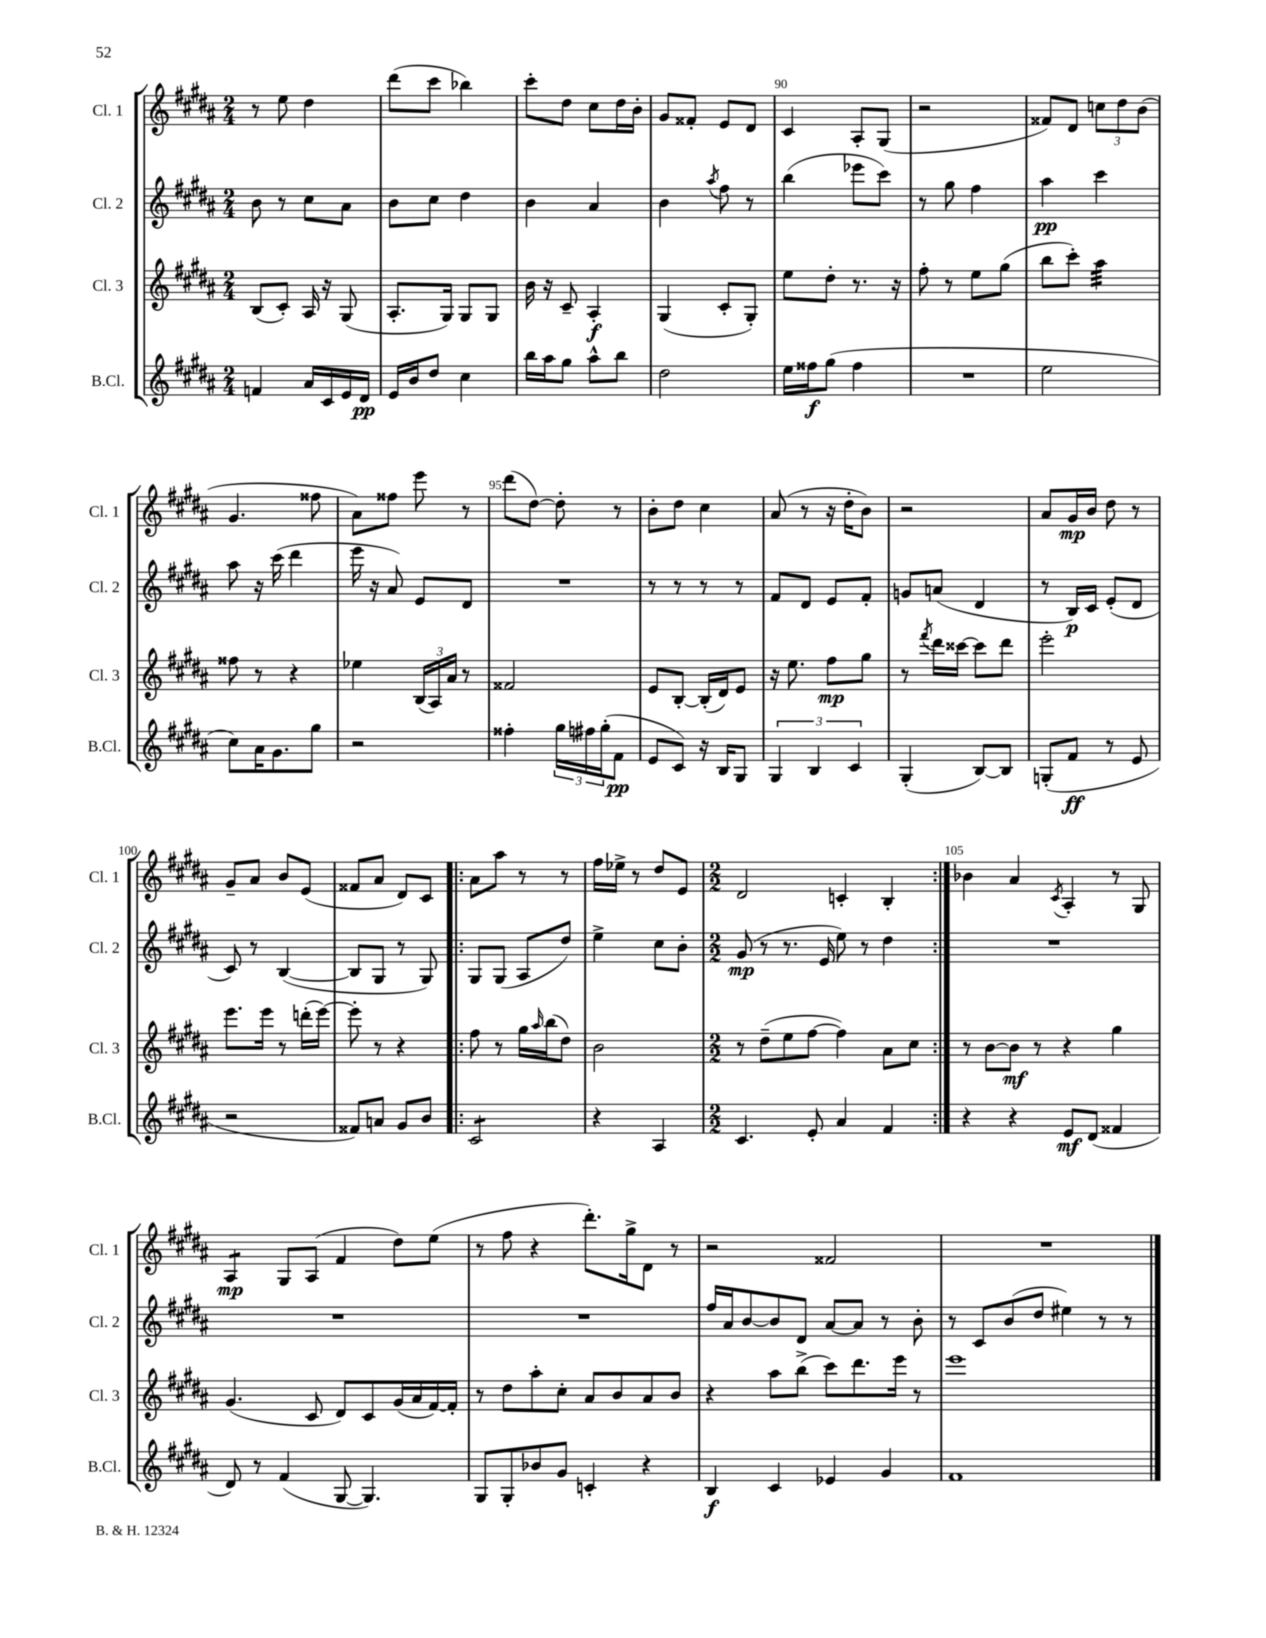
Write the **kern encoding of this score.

**kern	**kern	**kern	**kern
*staff4	*staff3	*staff2	*staff1
*clefG2	*clefG2	*clefG2	*clefG2
*k[f#c#g#d#a#]	*k[f#c#g#d#a#]	*k[f#c#g#d#a#]	*k[f#c#g#d#a#]
*M2/4	*M2/4	*M2/4	*M2/4
4f/	(8B/L	8b\	8r
.	8c#'/J)	8r	8ee\
16a#/LL	16A#/	8cc#\L	4dd#\
16c#/	16r	.	.
16e/	(8G#/	8a#\J	.
16d#/JJ	.	.	.
=	=	=	=
16e/LL	8.A#'/L	8b\L	(8ddd#\L
16b/J	.	.	.
8dd#/J	.	8cc#\J	8ccc#\J
.	16G#/Jk)	.	.
4cc#\	8G#/L	4dd#\	4bb-\)
.	8G#/J	.	.
=	=	=	=
16bb\LL	16b\	4b\	8ccc#'\L
16aa#\J	16r	.	.
8gg#\J	8c#~/	.	8dd#\J
8aa#^^\L	4A#'/	4a#/	8cc#\L
8bb\J	.	.	16dd#\L
.	.	.	16b'\JJ
=	=	=	=
2dd#\	(4G#/	4b\	8g#/L
.	.	.	8f##'/J
.	.	8qaa#/	.
.	8c#'/L	8ff#\	8e/L
.	8G#'/J)	8r	8d#/J
=	=	=	=
16ee\LL	8ee\L	(4bb\	4c#/
16ff##\J	.	.	.
(8gg#\J	8dd#'\J	.	.
4ff##\	8.r	8eee-\L	8A#'/L
.	.	8ccc#\J)	(8G#/J
.	16r	.	.
=	=	=	=
2r	8ff#'\	8r	2r
.	8r	8gg#\	.
.	8ee\L	4ff#\	.
.	(8gg#\J	.	.
=	=	=	=
2ee\	8bb\L	4aa#\	8f##/L)
.	8ccc#'\J)	.	8d#/J
.	4aa#\	4ccc#\	12cc\L
.	.	.	12dd#\
.	.	.	(12b\J
=	=	=	=
8cc#\L)	8ff##\	8aa#\	4.g#/
16a#\K	8r	16r	.
8.g#\	.	(16ccc#\	.
.	4r	4ddd#\	.
8gg#\J	.	.	8ff##\
=	=	=	=
2r	4ee-\	16eee\	8a#\L)
.	.	16r	.
.	.	8a#/)	8ff##\J
.	(24B/LL	8e/L	8eee\
.	24A#/)	.	.
.	24a#/JJ	.	.
.	8r	8d#/J	8r
=	=	=	=
4ff##'\	2f##/	2r	(8ddd#\L
.	.	.	[8dd#\J)
24gg#\LL	.	.	8dd#'\]
24ff#\	.	.	.
(24gg#'\J	.	.	.
8f#\J	.	.	8r
=	=	=	=
8e/L	8e/L	8r	8b'\L
8c#/J)	[8B'/J	8r	8dd#\J
16r	(16B'/]LL	8r	4cc#\
16B/LK	16d#/J)	.	.
8G#/J	8e/J	8r	.
=	=	=	=
6G#/	16r	8f#/L	(8a#/
.	8.ee\	.	.
.	.	8d#/J	8r
6B/	.	.	.
.	8ff#\L	8e/L	16r
.	.	.	16dd#'\LK
6c#/	.	.	.
.	8gg#\J	8f#'/J	8b\J)
=	=	=	=
(4G#'/	8r	8g/L	2r
.	8qfff#/	.	.
.	16ddd#\LL	(8a/J	.
.	[16ccc##\JJ	.	.
[8B/L)	8ccc##\]L	4d#/	.
8B/]J	8ddd#\J	.	.
=	=	=	=
(8G'/L	2eee'\	8r	8a#/L
8f#/J	.	16B/LL)	16g#/L
.	.	16c#/JJ	16b/JJ
8r	.	(8e'/L	8dd#\
8e/	.	8d#/J	8r
=	=	=	=
2r	8.eee\L	8c#/)	8g#~/L
.	.	8r	8a#/J
.	16eee\Jk	.	.
.	8r	([4B/	8b/L
.	(16ddd'\LL	.	(8e/J
.	[16eee\JJ)	.	.
=	=	=	=
8f##/L)	8eee'\]	8B/]L	8f##/L
8a/J	8r	8G#/J	8a#/J
8g#/L	4r	8r	8d#/L)
8b/J	.	8G#/)	8c#/J
=!|:	=!|:	=!|:	=!|:
2c#/	8ff#\	8G#/L	8a#\L
.	8r	(8G#/J	8aa#\J
.	16gg#\LL	8A#/L	8r
.	16qqaa#/	.	.
.	(16bb\J	.	.
.	8dd#\J)	8dd#/J)	8r
=	=	=	=
4r	2b\	4ee^\	16ff#\LL
.	.	.	16ee-^\JJ
.	.	.	8r
4A#/	.	8cc#\L	8dd#/L
.	.	8b'\J	8e/J
=	=	=	=
*M2/2	*M2/2	*M2/2	*M2/2
4.c#/	8r	(8g#/	2d#/
.	(8dd#~\L	8r	.
.	8ee\	8.r	.
8e'/	[8ff#\J	.	.
.	.	16e/	.
4a#/	4ff#\])	8ee\)	4c'/
.	.	8r	.
4f#/	8a#\L	4dd#\	4B'/
.	8cc#\J	.	.
=:|!	=:|!	=:|!	=:|!
4r	8r	1r	4b-\
.	[8b\L	.	.
4r	8b\]J	.	4a#/
.	8r	.	.
.	.	.	8qc#/
8e/L	4r	.	4A#'/
(8d#/J	.	.	.
4f##/	4gg#\	.	8r
.	.	.	8G#/
=	=	=	=
8d#/)	(4.g#/	1r	4A#/
8r	.	.	.
(4f#/	.	.	8G#/L
.	8c#/	.	(8A#/J
[8G#/	8d#/L)	.	4f#/
4.G#/])	8c#/	.	.
.	(16g#/L	.	8dd#\L)
.	16a#/	.	.
.	[16f#/)	.	(8ee\J
.	16f#'/]JJ	.	.
=	=	=	=
8G#/L	8r	1r	8r
8G#'/	8dd#\L	.	8ff#\
8b-/	8aa#'\	.	4r
8g#/J	8cc#'\J	.	.
4c'/	8a#/L	.	8.ddd#'\L)
.	8b/	.	.
.	.	.	16gg#^\k
4r	8a#/	.	8d#\J
.	8b/J	.	8r
=	=	=	=
4B/	4r	16ff#/LL	2r
.	.	16a#/J	.
.	.	[8b/	.
4c#/	8aa#\L	8b/]	.
.	(8bb^\J	8d#/J	.
4e-/	8ccc#\L)	[8a#/L	2f##/
.	8.ddd#\	8a#/]J	.
4g#/	.	8r	.
.	16eee\Jk	.	.
.	8r	8b'\	.
=	=	=	=
1f#	1eee	8r	1r
.	.	8c#/L	.
.	.	(8b/	.
.	.	8dd#/J	.
.	.	4ee#\)	.
.	.	8r	.
.	.	8r	.
==	==	==	==
*-	*-	*-	*-
